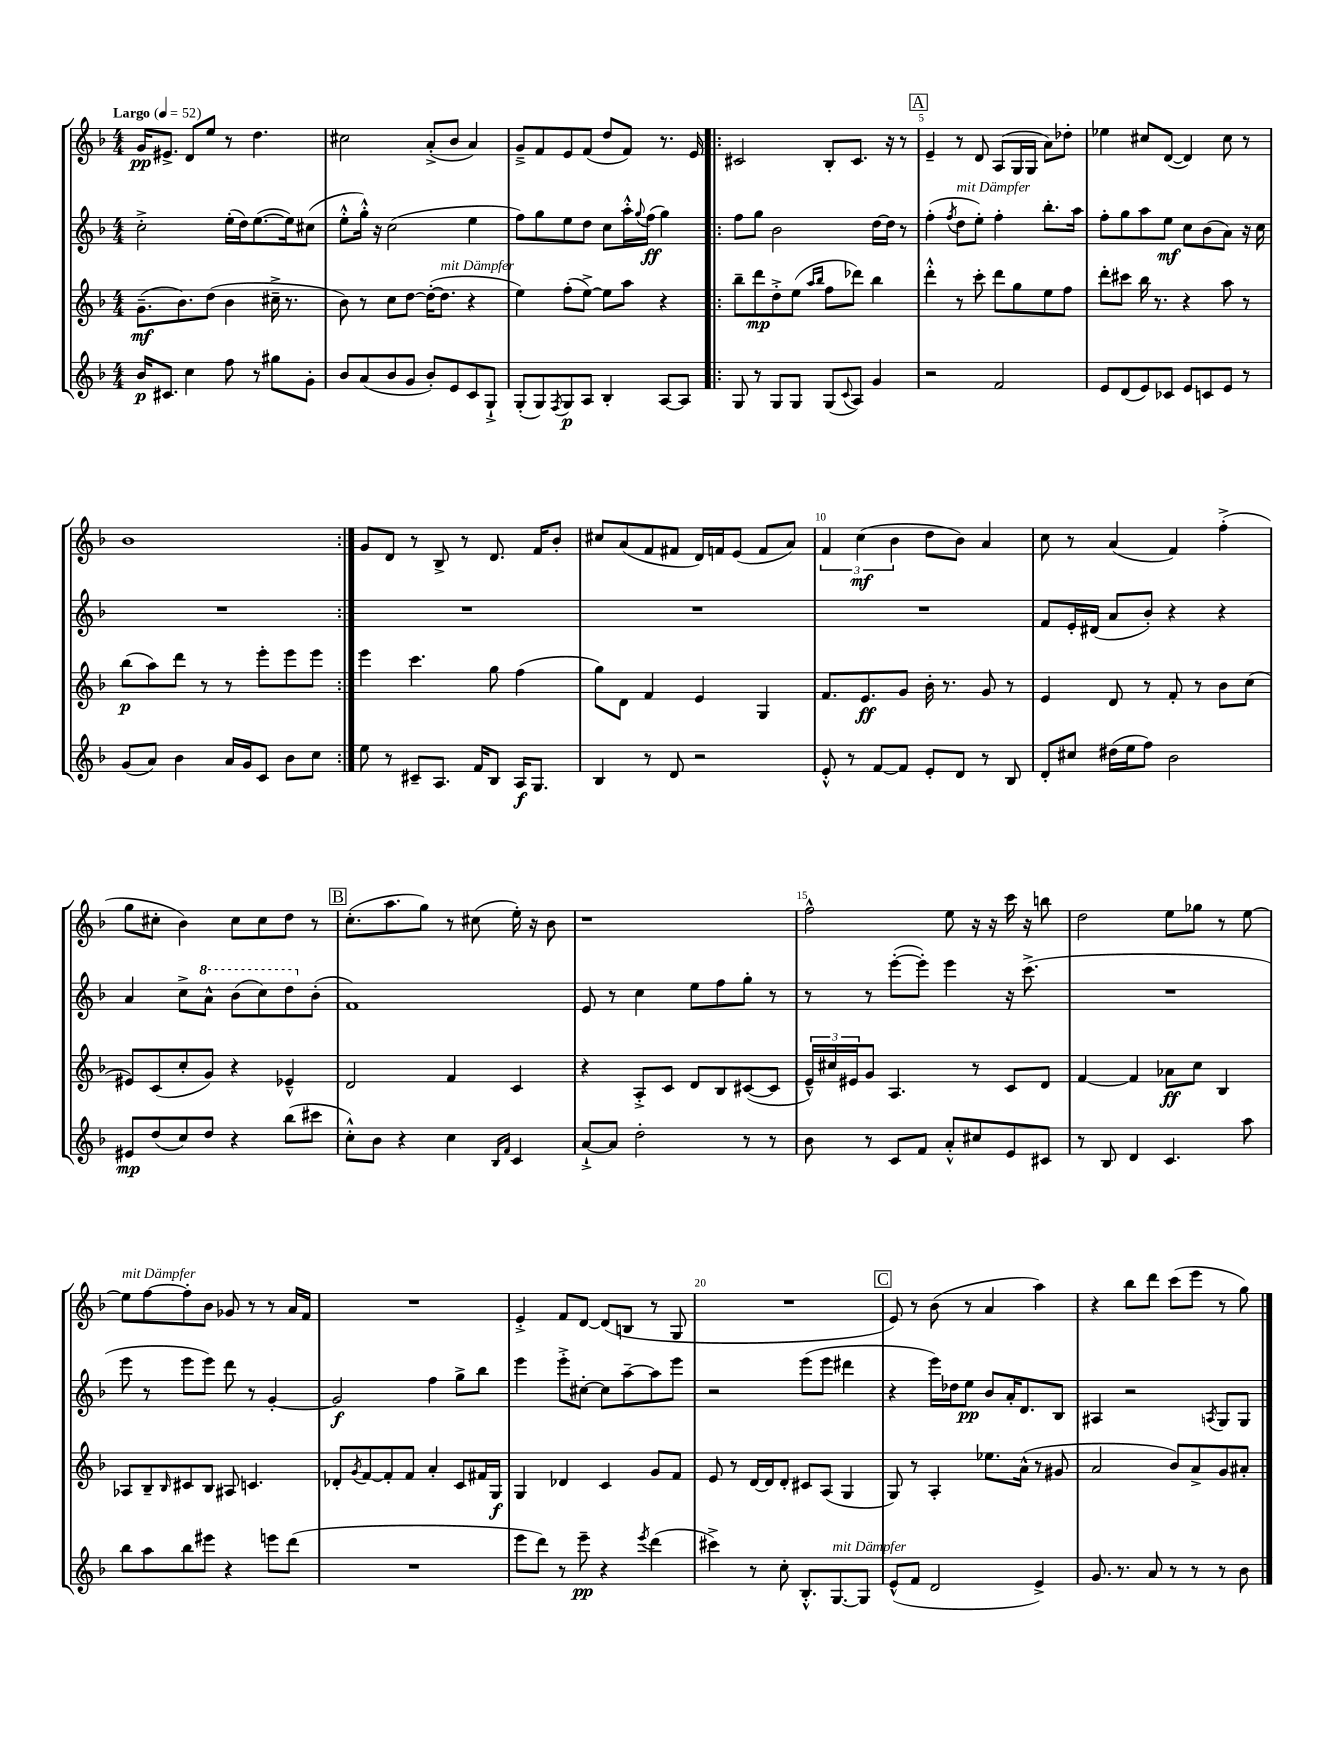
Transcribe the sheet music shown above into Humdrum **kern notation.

**kern	**kern	**kern	**kern
*staff4	*staff3	*staff2	*staff1
*clefG2	*clefG2	*clefG2	*clefG2
*k[b-]	*k[b-]	*k[b-]	*k[b-]
*M4/4	*M4/4	*M4/4	*M4/4
*MM52	*MM52	*MM52	*MM52
16b-	(8.g~	2cc'^	16g
8.c#	.	.	8.e#^
.	8.b-)	.	.
4cc	.	.	8d
.	(8dd	.	8ee
8ff	4b-	(16ee'	8r
.	.	16dd)	.
8r	.	([8.ee	4.dd
8gg#	16cc#~^	.	.
.	8.r	16ee])	.
8g'	.	(8cc#	.
=	=	=	=
8b-	8b-)	8ee'^^	2cc#
(8a	8r	16gg'^^)	.
.	.	16r	.
8b-	8cc	(2cc	.
8g	[8dd	.	.
8b-')	(16dd'_	.	(8a'^
.	8.dd]	.	.
8e	.	.	8b-
8c	4r	4ee	4a)
8G`^	.	.	.
=	=	=	=
(8G'	4ee)	8ff)	8g~^
8G)	.	8gg	8f
8qF	.	.	.
8G	(8ff'	8ee	8e
8A	[8ee^)	8dd	(8f
4B-'	8ee]	8cc	8dd
.	8aa	16aa'^^	8f)
.	.	8qqgg	.
.	.	(16ff	.
[8A	4r	4gg)	8.r
8A]	.	.	.
.	.	.	16e
=!|:	=!|:	=!|:	=!|:
8G	8bb-~	8ff	2c#
8r	8ddd	8gg	.
8G	8dd'^	2b-	.
8G	(8ee	.	.
.	16qqaa	.	.
.	16qqbb-	.	.
(8G	8ff	.	8B-'
8qqc	.	.	.
8A)	8ddd-)	.	8.c#
4g	4bb-	[16dd	.
.	.	16dd]	16r
.	.	8r	8r
=	=	=	=
2r	4ddd'^^	(4ff'	4e~
.	.	8qff	.
.	8r	8dd	8r
.	8ccc'	8ee')	8d
2f	8ddd	4ff'	(8A
.	8gg	.	16G
.	.	.	16G
.	8ee	8.bb-'	8a)
.	8ff	.	8dd-'
.	.	16aa	.
=	=	=	=
8e	8ddd'	8ff'	4ee-
(8d	8ccc#	8gg	.
8e)	16bb-	8aa	8cc#
.	8.r	.	.
8c-	.	8ee	([8d
8e	4r	8cc	4d])
8c	.	(8b-	.
8e	8aa	8a)	8cc#
8r	8r	16r	8r
.	.	16cc	.
=	=	=	=
(8g	(8bb-	1r	1b-
8a)	8aa)	.	.
4b-	8ddd	.	.
.	8r	.	.
16a	8r	.	.
16g	.	.	.
8c	8eee'	.	.
8b-	8eee	.	.
8cc	8eee	.	.
=:|!	=:|!	=:|!	=:|!
8ee	4eee	1r	8g
8r	.	.	8d
8c#~	4.ccc	.	8r
8.A	.	.	8B-^
.	.	.	8r
16f	.	.	.
8B-	8gg	.	8.d
16A	(4ff	.	.
8.G	.	.	16f
.	.	.	8b-'
=	=	=	=
4B-	8gg)	1r	8cc#
.	8d	.	(8a
8r	4f	.	8f
8d	.	.	8f#
2r	4e	.	16d)
.	.	.	16f
.	.	.	(8e
.	4G	.	8f
.	.	.	8a)
=	=	=	=
8e'^^	8.f	1r	6f
8r	.	.	.
.	.	.	(6cc
.	8.e	.	.
[8f	.	.	.
.	.	.	6b-
8f]	8g	.	.
8e'	16b-'	.	8dd
.	8.r	.	.
8d	.	.	8b-)
8r	8g	.	4a
8B-	8r	.	.
=	=	=	=
8d'	4e	8f	8cc
8cc#	.	16e'	8r
.	.	(16d#	.
(16dd#	8d	8a	(4a
16ee	.	.	.
8ff)	8r	8b-')	.
2b-	8f'	4r	4f)
.	8r	.	.
.	8b-	4r	(4ff'^
.	(8cc	.	.
=	=	=	=
8e#	8e#)	4a	8gg
(8dd	(8c	.	8cc#'
8cc)	8cc'	8cc^	4b-)
8dd	8g)	8aa^^	.
4r	4r	(8bb-	8cc#
.	.	8ccc)	8cc#
(8bb-	4e-~^^	8ddd	8dd
8ccc#	.	(8b-'	8r
=	=	=	=
8cc'^^)	2d	1f)	(8.cc'
8b-	.	.	.
.	.	.	8.aa
4r	.	.	.
.	.	.	8gg)
4cc	4f	.	8r
.	.	.	(8cc#
16qqB-	.	.	.
16qqf	.	.	.
4c	4c	.	16ee')
.	.	.	16r
.	.	.	8b-
=	=	=	=
[8a`^	4r	8e	1r
8a]	.	8r	.
2dd'	8A'^	4cc	.
.	8c	.	.
.	8d	8ee	.
.	8B-	8ff	.
8r	([8c#	8gg'	.
8r	8c#]	8r	.
=	=	=	=
8b-	24e~^^)	8r	2ff^^
.	24cc#	.	.
.	24e#	.	.
8r	8g	8r	.
8c	4.A	([8eee'	.
8f	.	8eee'])	.
8a'^^	.	4eee	8ee
8cc#	8r	.	16r
.	.	.	16r
8e	8c	16r	16ccc
.	.	(8.ccc^	16r
8c#	8d	.	8bb
=	=	=	=
8r	[4f	1r	2dd
8B-	.	.	.
4d	4f]	.	.
4.c	8a-	.	8ee
.	8cc	.	8gg-
.	4B-	.	8r
8aa	.	.	[8ee
=	=	=	=
8bb-	8A-	8eee	8ee]
8aa	8B-~	8r	[8ff
.	16qqB-	.	.
8bb-	8c#	8eee	8ff']
8eee#	8B-	8eee)	8b-
4r	8A#	8ddd	8g-
.	4.c	8r	8r
8eee	.	[4g'	8r
(8ddd	.	.	16a
.	.	.	16f
=	=	=	=
1r	8d-'	2g]	1r
.	8qg	.	.
.	[8f	.	.
.	8f']	.	.
.	8f	.	.
.	4a'	4ff	.
.	8c	8gg^	.
.	16f#	8bb-	.
.	16G	.	.
=	=	=	=
8eee	4G	4eee	4e'^
8ddd)	.	.	.
8r	4d-	8eee'^	8f
8eee~	.	[8cc#'	[8d
4r	4c	8cc#]	(8d]
.	.	[8aa~	8B
8qeee	.	.	.
(4ddd	8g	8aa]	8r
.	8f	8eee	8G
=	=	=	=
4ccc#^)	8e	2r	1r
.	8r	.	.
8r	[16d	.	.
.	16d]	.	.
8cc'	8d'	.	.
8.B-'^^	8c#	(8eee	.
.	(8A	8eee	.
[8.G	.	.	.
.	4G	4ddd#	.
8G]	.	.	.
=	=	=	=
(8e^^	8G)	4r	8e)
8f	8r	.	8r
2d	4A'	16eee)	(8b-
.	.	16dd-	.
.	.	8ee	8r
.	8.ee-	8b-	4a
.	.	16a'	.
.	(16a^^	8.d	.
4e^)	8r	.	4aa)
.	8g#	8B-	.
=	=	=	=
8.g	2a	4A#	4r
8.r	.	.	.
.	.	2r	8bb-
8a	.	.	8ddd
8r	8b-)	.	(8ccc
8r	8a^	.	8eee
.	.	8qA	.
8r	8g	8G	8r
8b-	8a#'	8G	8gg)
==	==	==	==
*-	*-	*-	*-
